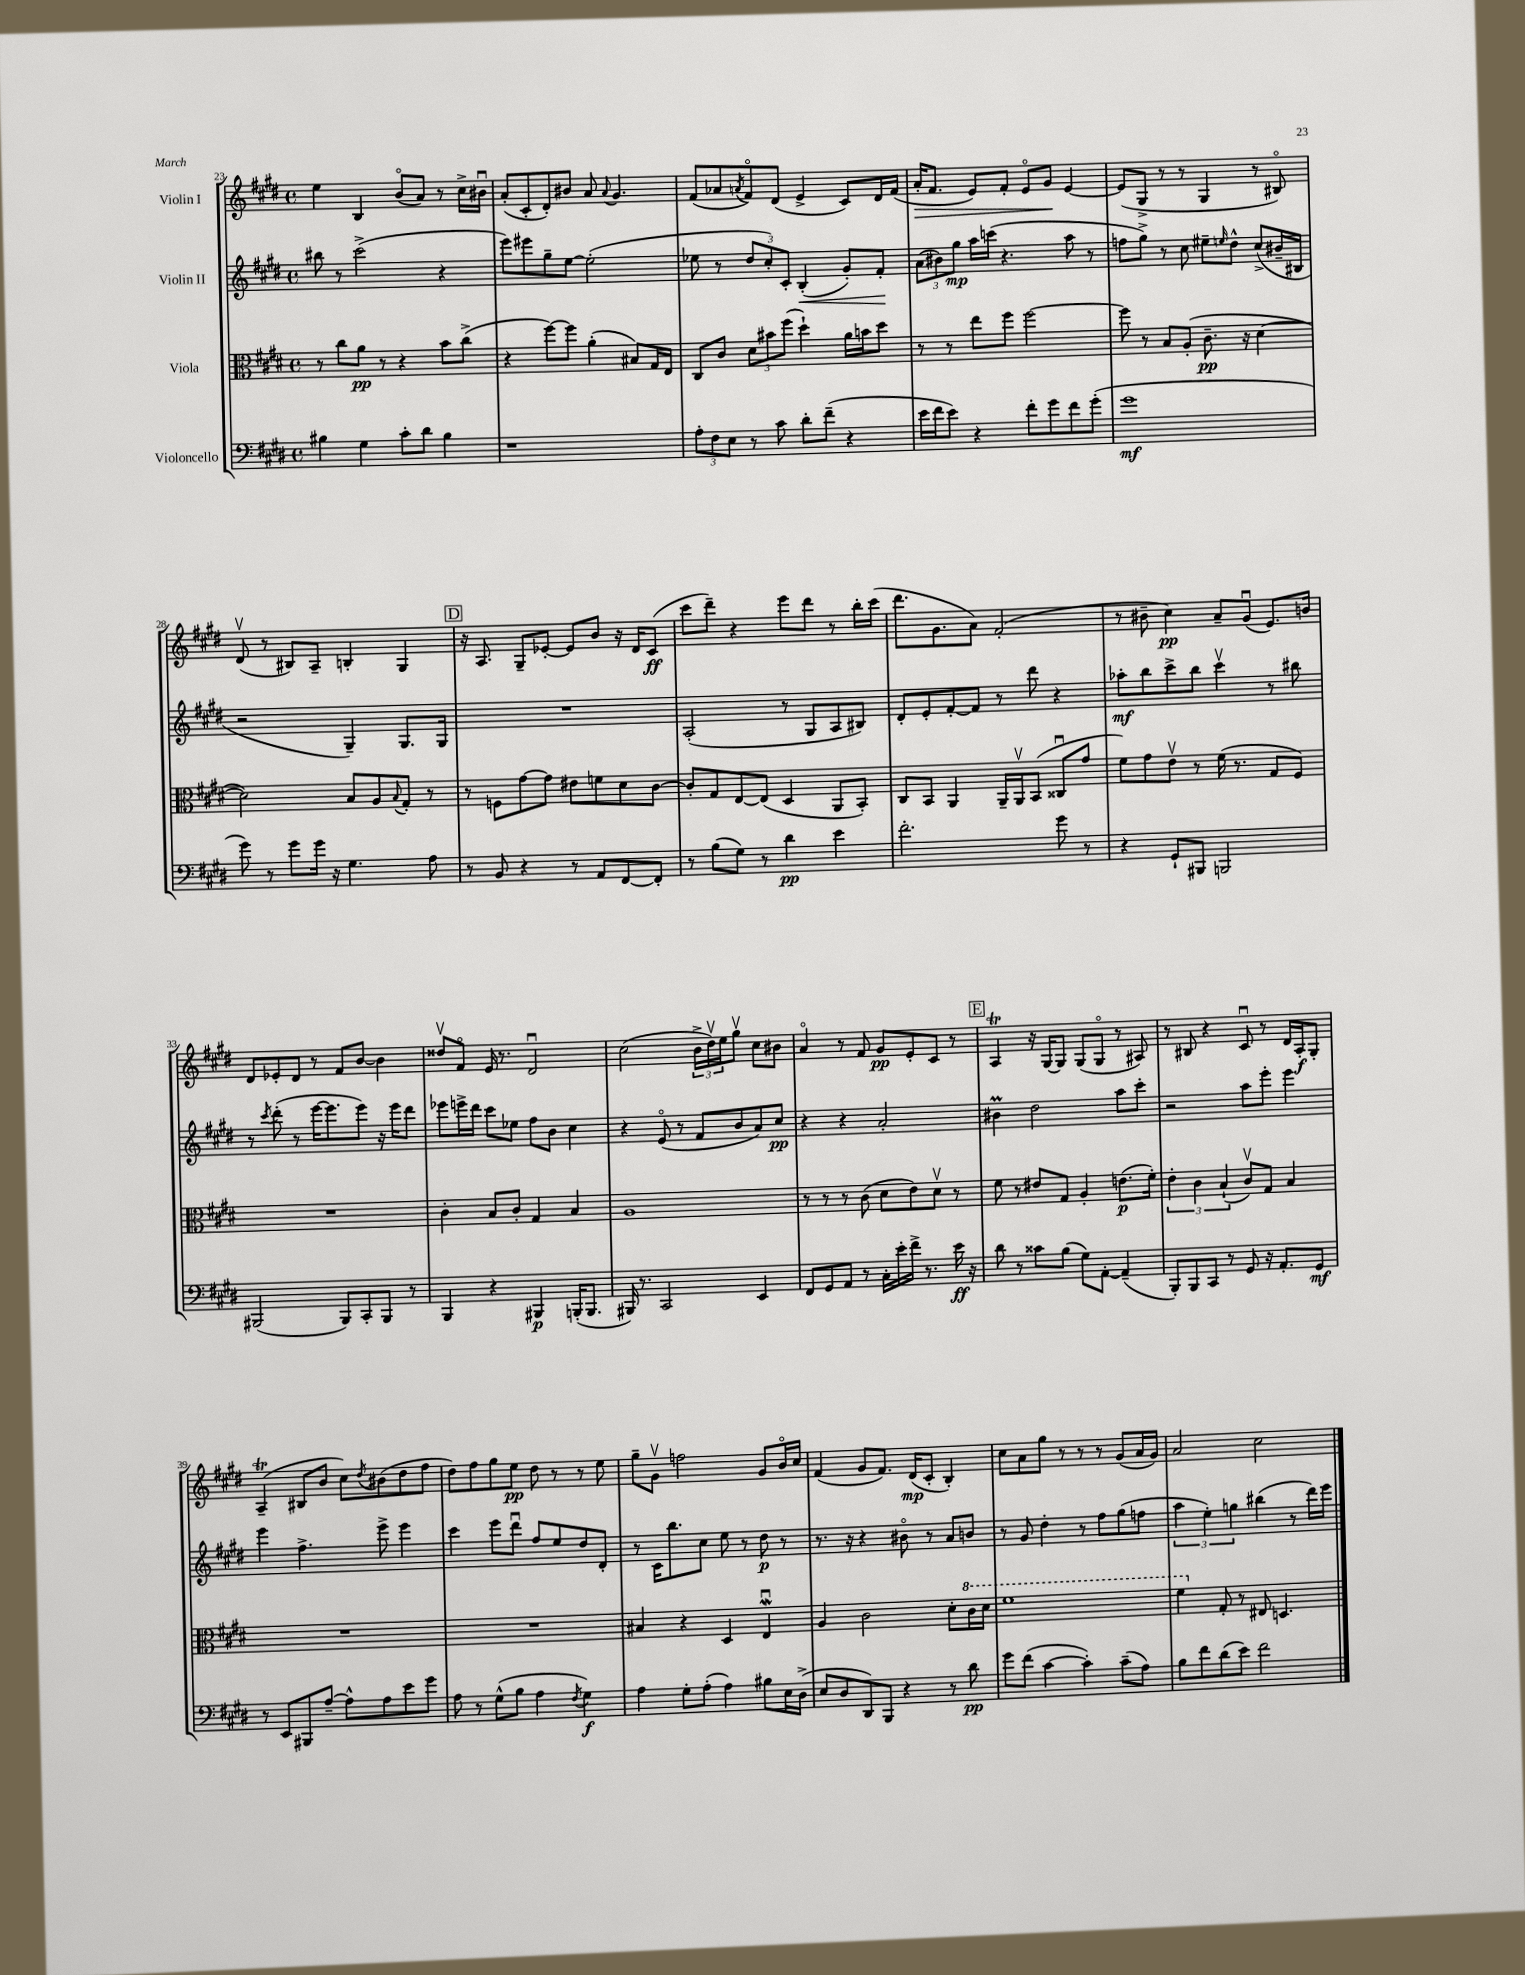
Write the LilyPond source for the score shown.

<<
\new StaffGroup <<
\new Staff = "s0" \with { instrumentName = "Violin I" } {
    \clef treble \key e \major \defaultTimeSignature \time 4/4
    e''4 b4 b'8\flageolet( a'8) r8 cis''16-> bis'16\downbow |
    a'8-.( cis'8-. dis'8-.) bis'8 a'8 \appoggiatura { a'8 } gis'4. |
    fis'8( aes'8 \acciaccatura { a'8 } fis'8\flageolet) dis'8( e'4-> cis'8) dis'16 fis'16( |
    a'16-.\> fis'8. e'8) fis'8-. e'8\flageolet gis'8\! e'4~ |
    e'8( gis8-> r8 r8 gis4 r8 bis8\flageolet) |
    dis'8\upbow( r8 bis8) a8-- b4-. gis4 |
    \mark \markup { \box "D" } r16 a8. gis8-- ees'8~-. ees'8 b'8 r16 dis'16 cis'8\ff( |
    cis'''8 dis'''8--) r4 e'''8 dis'''8 r8 b''16-. cis'''16( |
    dis'''8. gis'8. a'8) fis'2-.( |
    r8 bis'8-- cis''4\pp) a'8-- gis'8\downbow( e'8.) b'16 |
    dis'8 ees'8-. dis'8 r8 fis'8 b'8~ b'4 |
    disis''8\upbow fis'8\flageolet e'16 r8. dis'2\downbow |
    cis''2( \tuplet 3/2 { b'16-> dis''16\upbow) e''16 } gis''8\upbow cis''8 bis'8 |
    a'4\flageolet r8 fis'8 gis'8\pp e'8-. cis'8 r8 |
    \mark \markup { \box "E" } a4\trill r16 gis16~ gis8 gis8( gis8\flageolet r8 ais8) |
    r8 bis8 r4 cis'8\downbow r8 dis'16 a16-.\f gis8-. |
    a4--\trill( bis8 b'8 cis''8) \acciaccatura { dis''8 } bis'8( dis''8 fis''8 |
    dis''8) fis''8 gis''8 e''8\pp dis''8 r8 r8 e''8 |
    gis''8-- gis'8\upbow f''2 gis'8 b'16\flageolet cis''16 |
    fis'4( gis'8 fis'8.) dis'16\mp( cis'8-. b4-.) |
    cis''8 a'8 gis''8 r8 r8 r8 gis'8( a'16 gis'16) |
    a'2 cis''2 \bar "|." |
}
\new Staff = "s1" \with { instrumentName = "Violin II" } {
    \clef treble \key e \major \defaultTimeSignature \time 4/4
    bis''8 r8 cis'''2->( r4 |
    e'''8) eis'''8 gis''8-- e''8~ e''2-.( |
    ees''8 r8 \tuplet 3/2 { dis''8 cis''8-.) cis'8-. } b4-.\<( gis'8-.) fis'8-.\! |
    \tuplet 3/2 { a'8( bis'8) gis''8\mp } a''16 c'''16( r4. a''8 r8 |
    f''8 gis''8->) r8 cis''8 eis''8-- \grace { e''16 } dis''8-^ cis''8->( bis'16-- bis16 |
    r2 gis4--) gis8. gis16 |
    \mark \markup { \box "D" } R1 |
    a2-.( r8 gis8 a8 bis8) |
    dis'8-. e'8-. fis'8~-. fis'8 r8 dis'''8 r4 |
    aes''8-.\mf b''8 cis'''8-> b''8 cis'''4\upbow r8 bis''8 |
    r8 \acciaccatura { cis'''8 } dis'''8-.( r8 e'''16~ e'''8. e'''8) r16 e'''16 dis'''8 |
    ees'''8 e'''16-> dis'''16 cis'''8 ees''8 fis''8 b'8 cis''4 |
    r4 e'8\flageolet( r8 fis'8 b'8 a'8) cis''8\pp |
    r4 r4 a'2-. |
    \mark \markup { \box "E" } bis'4\prall dis''2 a''8 cis'''8-. |
    r2 a''8 e'''8-. e'''4 |
    e'''4 fis''4.-> e'''8-> e'''4 |
    cis'''4 e'''8 dis'''8\downbow fis''8 e''8 dis''8 dis'8-. |
    r8 cis'16 b''8. cis''8 e''8 r8 dis''8\p r8 |
    r8. r16 r4 bis'8\flageolet r8 a'8 b'8 |
    r8 gis'8 dis''4-. r8 fis''8 gis''8( f''8 |
    \tuplet 3/2 { a''4 e''4-.) g''4 } bis''4( r8 dis'''16) e'''16 \bar "|." |
}
\new Staff = "s2" \with { instrumentName = "Viola" } {
    \clef alto \key e \major \defaultTimeSignature \time 4/4
    r8 cis''8 a'8\pp r8 r4 b'8 cis''8->( |
    r4 fis''8~) fis''8 a'4-.( bis8) gis16 e16 |
    cis8 cis'8 \tuplet 3/2 { dis'8 bis'8 fis''8( } dis''4-!) a'16 b'16 dis''8 |
    r8 r8 e''8 fis''8 fis''2~ |
    fis''8 r8 b8 a8-.( cis'8.--\pp r16 dis'4~ |
    dis'2) b8 a8 \appoggiatura { b8 } gis8-. r8 |
    \mark \markup { \box "D" } r8 f8 gis'8~ gis'8 eis'8 f'8 dis'8 cis'8~ |
    cis'8-. gis8 e8~ e8( dis4 a,8 b,8-.) |
    cis8 b,8 a,4 a,16-- a,16\upbow b,8( cisis8\downbow gis'8 |
    fis'8) gis'8 e'8\upbow r8 fis'16( r8. gis8 fis8) |
    R1 |
    cis'4-. b8 cis'8-. gis4 b4 |
    a1 |
    r8 r8 r8 cis'8( dis'8 e'8) dis'8\upbow r8 |
    \mark \markup { \box "E" } fis'8 r8 eis'8 gis8 a4-. e'8.\p( fis'16-.) |
    \tuplet 3/2 { e'4-. cis'4 b4-!( } cis'8\upbow) gis8 b4 |
    R1 |
    R1 |
    bis4 r4 dis4 e4\downbow\mordent |
    a4 cis'2 dis'8-. \ottava #1 cis''16 dis''16 |
    fis''1 |
    fis''4 \ottava #0 gis8-. r8 eis8 d4. \bar "|." |
}
\new Staff = "s3" \with { instrumentName = "Violoncello" } {
    \clef bass \key e \major \defaultTimeSignature \time 4/4
    bis4 gis4 cis'8-. dis'8 bis4 |
    r1 |
    \tuplet 3/2 { a8-. fis8 e8 } r8 cis'8 dis'8-. fis'8--( r4 |
    e'16 fis'16 e'8) r4 fis'8-. gis'8 fis'8 gis'8-.( |
    gis'1\mf |
    gis'8) r8 gis'8 gis'16 r16 gis4. a8 |
    \mark \markup { \box "D" } r8 b,8 r4 r8 a,8 fis,8~ fis,8-. |
    r8 b8( gis8) r8 dis'4\pp e'4 |
    fis'2.-. gis'8 r8 |
    r4 gis,8-! bis,,8 b,,2 |
    bis,,2( bis,,8) cis,8-. bis,,8 r8 |
    b,,4 r4 bis,,4\p b,,16-.( b,,8. |
    bis,,16) r8. cis,2 e,4 |
    fis,8 gis,8 a,8 r8 cis16-. e'16-. fis'16-> r8. e'16\ff r16 |
    \mark \markup { \box "E" } dis'8 r8 cisis'8 b8( gis8) a,8~-. a,4--( |
    b,,8-.) b,,8 cis,8 r8 gis,8 r16 a,8.-. gis,8\mf |
    r8 e,8 bis,,8 a8~-- a8-^ a8 e'8 gis'8 |
    a8 r8 gis8-^( b8 a4 \acciaccatura { fis8 } gis4\f) |
    a4 gis8-. a8-.( a4) bis8 e16 dis16->( |
    e8 dis8 dis,8) b,,8 r4 r8 dis'8\pp |
    gis'8 fis'8( cis'4~ cis'4-.) cis'8--( a8) |
    b8 fis'8 dis'8( e'8) fis'2 \bar "|." |
}
>>
>>
\layout { \context { \Score currentBarNumber = #23 } }
